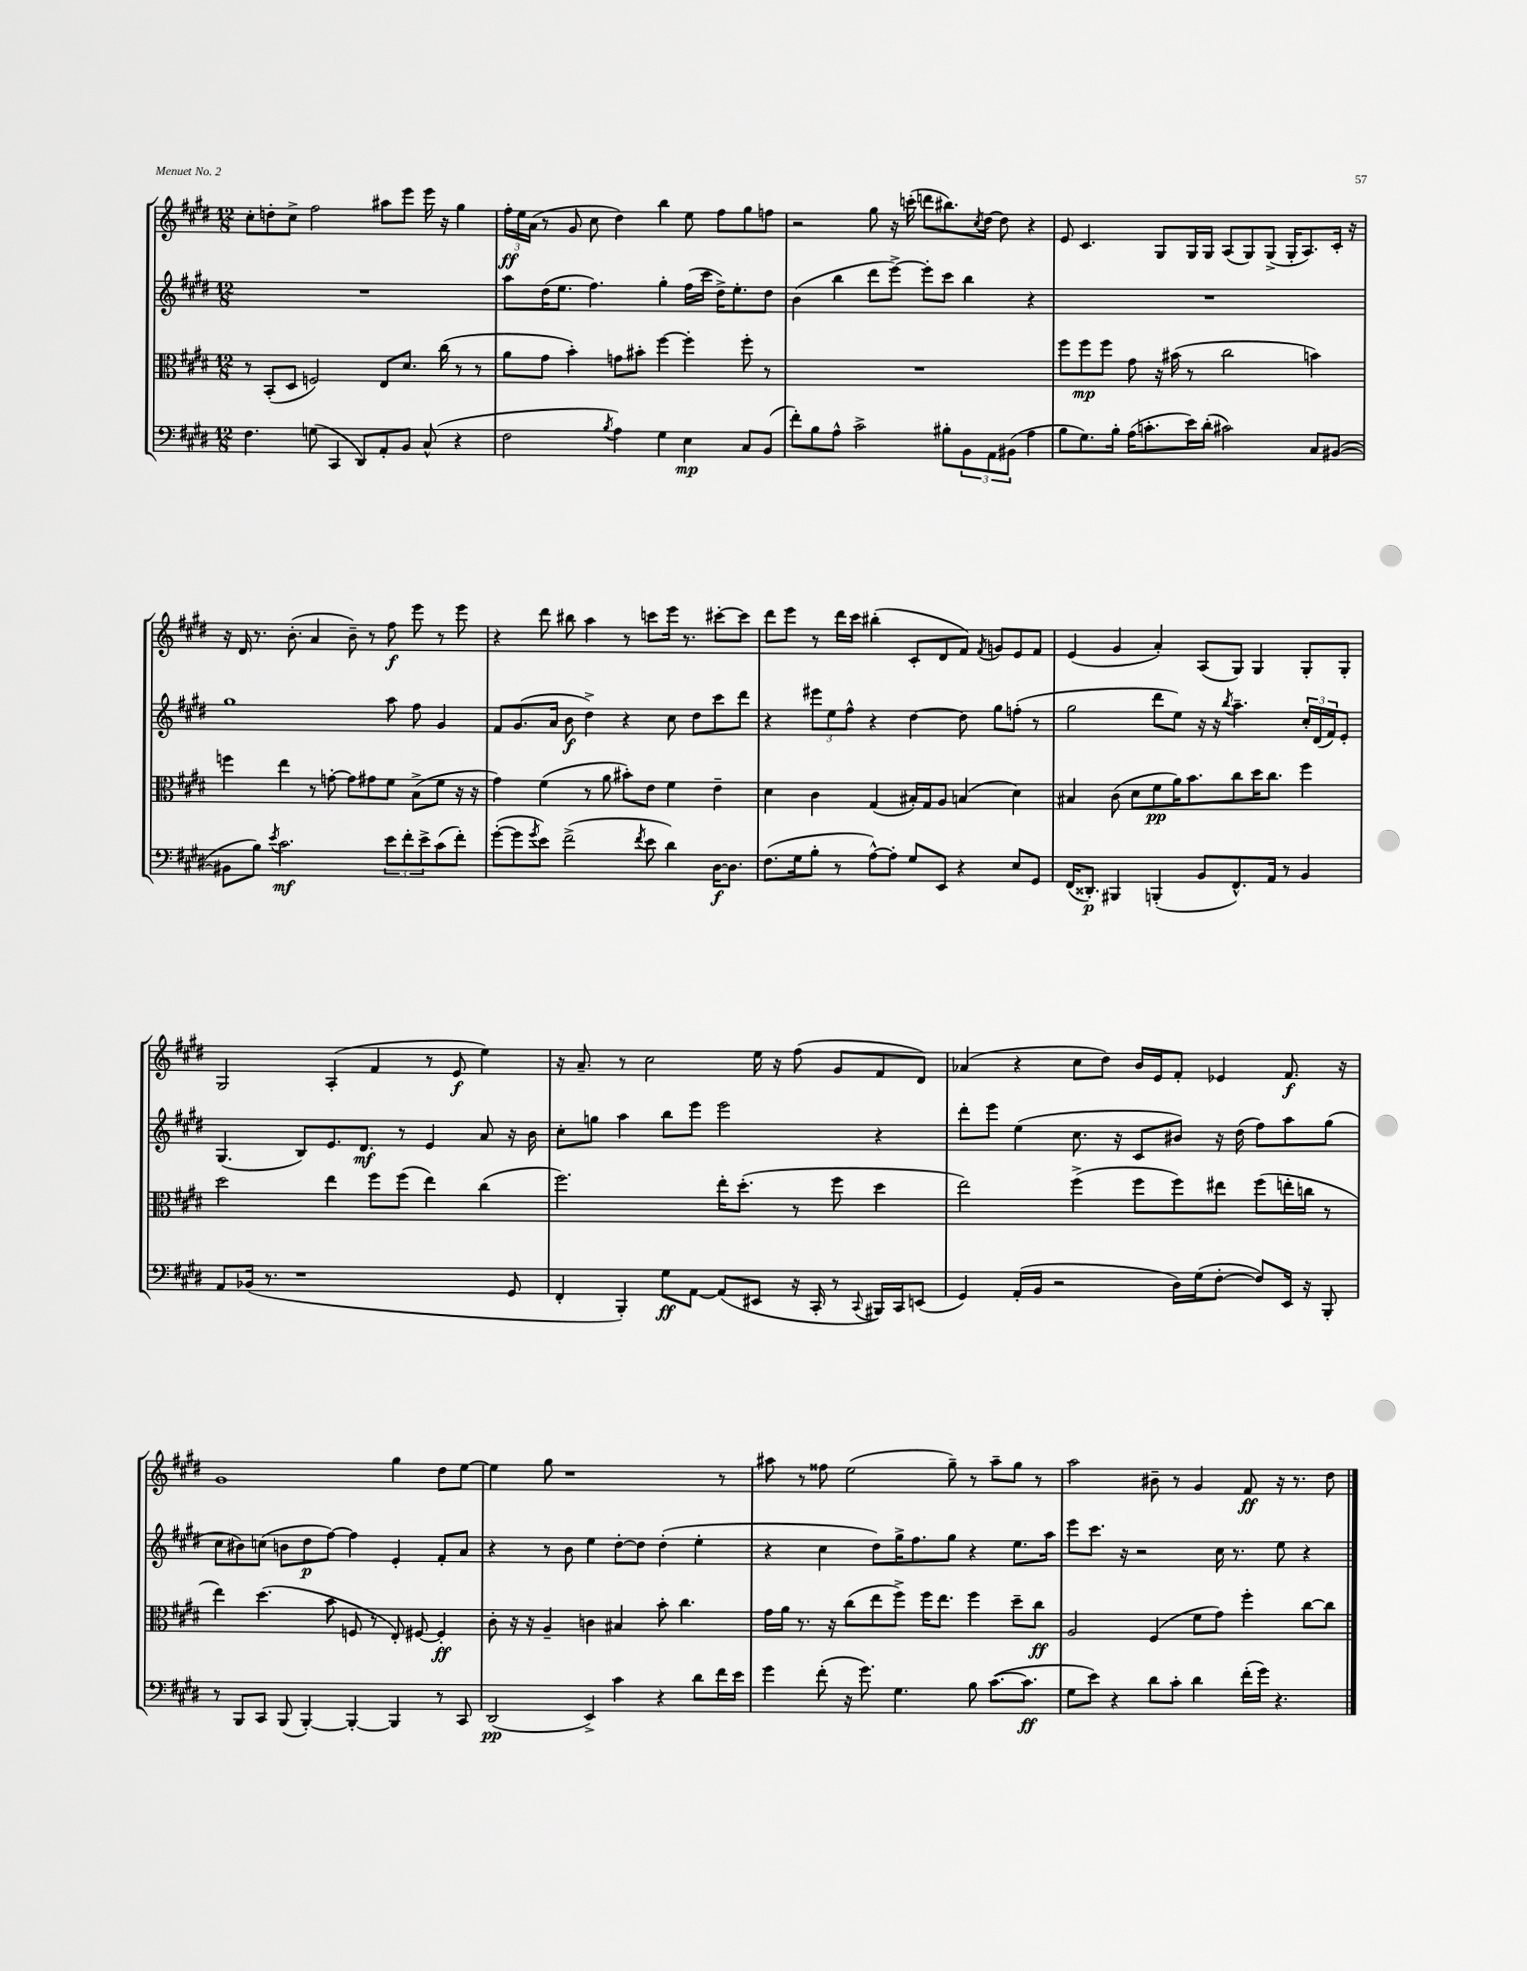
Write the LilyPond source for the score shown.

<<
\new StaffGroup <<
\new Staff = "s0" {
    \clef treble \key e \major \numericTimeSignature \time 12/8
    cis''8-. d''8-. cis''8-> fis''2 ais''8 e'''8 e'''16 r16 gis''4 |
    \tuplet 3/2 { fis''16-.\ff e''16 a'16( } r8 gis'8 cis''8 dis''4) b''4 e''8 fis''8 gis''8 f''8 |
    r2 gis''8 r16 c'''16-.( d'''8 bis''8.) \acciaccatura { cis''8 } dis''16~ dis''8 r4 |
    e'8 cis'4. gis8 gis16 gis16 a8( gis8) gis8->( gis16-. a8.) cis'16-. r16 |
    r16 dis'16 r8. b'8.-.( a'4 b'8--) r8 fis''8\f e'''8 r8 e'''8 |
    r4 dis'''8 bis''8 a''4 r8 c'''8 e'''16 r8. cis'''8~-. cis'''8 |
    dis'''8 e'''8 r8 dis'''16 cis'''16 bis''4-.( cis'8-. dis'8 fis'8) \acciaccatura { fis'8 } g'8 e'8 fis'8 |
    e'4( gis'4 a'4-.) a8( gis8) gis4 gis8-. gis8-. |
    gis2 a4-.( fis'4 r8 e'8\f e''4) |
    r16 a'8.-- r8 cis''2 e''16 r16 fis''8( gis'8 fis'8 dis'8) |
    aes'4( r4 cis''8 dis''8) b'16 e'16 fis'8-. ees'4 fis'8.\f r16 |
    gis'1 gis''4 dis''8 e''8~ |
    e''4 gis''8 r1 r8 |
    ais''8 r8 fisis''8 e''2( gis''8--) r8 ais''8-- gis''8 r8 |
    a''2 bis'8-- r8 gis'4 fis'8\ff r16 r8. dis''8 \bar "|." |
}
\new Staff = "s1" {
    \clef treble \key e \major \numericTimeSignature \time 12/8
    R1. |
    a''8 dis''16( e''8. fis''4.) gis''4-. fis''16( cis'''16 dis''16->) e''8.-. dis''8 |
    b'4( b''4 dis'''8 e'''8~->) e'''8-. cis'''8 b''4 r4 |
    R1. |
    gis''1 a''8 fis''8 gis'4 |
    fis'8 gis'8.( a'16 b'8\f dis''4->) r4 cis''8 dis''8 cis'''8 dis'''8 |
    r4 \tuplet 3/2 { eis'''8 e''8 fis''8-^ } r4 dis''4~ dis''8 gis''8 f''8-.( r8 |
    gis''2 dis'''8 e''8) r16 r16 \acciaccatura { b''8 } a''4.-- \tuplet 3/2 { cis''16-. dis'16( fis'16) } e'8-. |
    gis4.( b8) e'8. dis'8.\mf r8 e'4 a'8 r16 b'16 |
    cis''8-. g''8 a''4 b''8 e'''8 e'''2 r4 |
    dis'''8-. e'''8 e''4( cis''8. r16 cis'8 bis'8) r16 dis''16( fis''8) a''8 gis''8( |
    cis''8 bis'8) c''8( b'8 dis''8\p fis''8~) fis''4 e'4-. fis'8-. a'8 |
    r4 r8 b'8 e''4 dis''8~-. dis''8 dis''4-.( e''4-. |
    r4 cis''4 dis''8) gis''16-> fis''8. gis''8 r4 e''8. a''16 |
    e'''8 cis'''8. r16 r2 cis''16 r8. e''8 r4 \bar "|." |
}
\new Staff = "s2" {
    \clef alto \key e \major \numericTimeSignature \time 12/8
    r8 b,8-.( dis8 f2) e8 dis'8. cis''16( r8 r8 |
    a'8 gis'8 b'4-.) g'8 bis'8-. fis''4~ fis''4-. fis''8-. r8 |
    R1. |
    fis''8 fis''8\mp fis''8 gis'8 r16 bis'16( r8 cis''2 b'4) |
    f''4 e''4 r8 g'8~-. g'8 gis'8 fis'8 b8->( fis'8 r16 r16 |
    gis'4) fis'4( r8 a'8 bis'8-.) e'8 fis'4 e'4-- |
    dis'4 cis'4 gis4( bis16-.) gis16 a8 b4( dis'4) |
    bis4 cis'8( dis'8 fis'8\pp a'16) b'8. cis''8 dis''16 cis''8. fis''4 |
    dis''2 e''4 fis''8 fis''8( e''4) cis''4( |
    fis''2.) e''16-. dis''8.-.( r8 fis''8 dis''4 |
    e''2) fis''4->( fis''8 fis''8) eis''8 fis''8( e''16-. c''16 r8 |
    e''4) dis''4.( b'8 f8 r8 e8-.) fis8~ fis4-.\ff |
    cis'8-. r16 r16 a4-- c'4 bis4 b'8-. cis''4. |
    gis'16 a'16 r8. r16 cis''8( e''8 fis''8->) fis''16 e''8. fis''4 dis''8-- cis''8\ff |
    a2 fis4( fis'8 gis'8) fis''4-. cis''8~ cis''8 \bar "|." |
}
\new Staff = "s3" {
    \clef bass \key e \major \numericTimeSignature \time 12/8
    fis4. g8( cis,4 dis,8) a,8-. b,8 cis8-^( r4 |
    fis2 \acciaccatura { b8 } a4) gis4 e4\mp cis8 b,8( |
    fis'8-.) b8 a8-^ cis'2-> bis8-. \tuplet 3/2 { b,8 a,8 bis,8( } a4 |
    b8 gis8.) b16-. a16( c'8.-. e'16) dis'16-.( cis'2) cis8 bis,8~( |
    bis,8 b8) \acciaccatura { e'8 } cis'2.\mf \tuplet 3/2 { e'8 fis'8-. e'8-> } cis'8( fis'8-.) |
    gis'8~-.( gis'8 \acciaccatura { gis'8 } e'8) fis'2->( \acciaccatura { fis'8 } e'8 dis'4) dis16~\f dis8. |
    fis8.( gis16 b8-. r8 a8~-^) a8-. gis8 e,8 r4 e8 gis,8 |
    fis,16( disis,8.-.\p) bis,,4 b,,4-.( b,8 fis,8.-^) a,16 r8 b,4 |
    a,8 bes,16( r8. r1 gis,8 |
    fis,4-. b,,4-.) gis8\ff a,8~ a,8( eis,8 r16 cis,16-. r8 \appoggiatura { cis,8 } bis,,16) cis,16 e,8( |
    gis,4) a,16-.( b,16 r2 dis16) gis16( fis8~-. fis8) e,16 r16 b,,8-. |
    r8 b,,8 cis,8 b,,8( b,,4~-.) b,,4~-. b,,4 r8 cis,8 |
    dis,2\pp( e,4->) cis'4 r4 dis'8 fis'16 e'16 |
    gis'4 fis'8-.( r16 gis'8.) gis4. b8 cis'8.~( cis'8.\ff |
    gis8 e'8) r4 dis'8 cis'8-. dis'4 fis'16-.( gis'16) r4. \bar "|." |
}
>>
>>
\layout { \context { \Score \remove "Bar_number_engraver" } }
